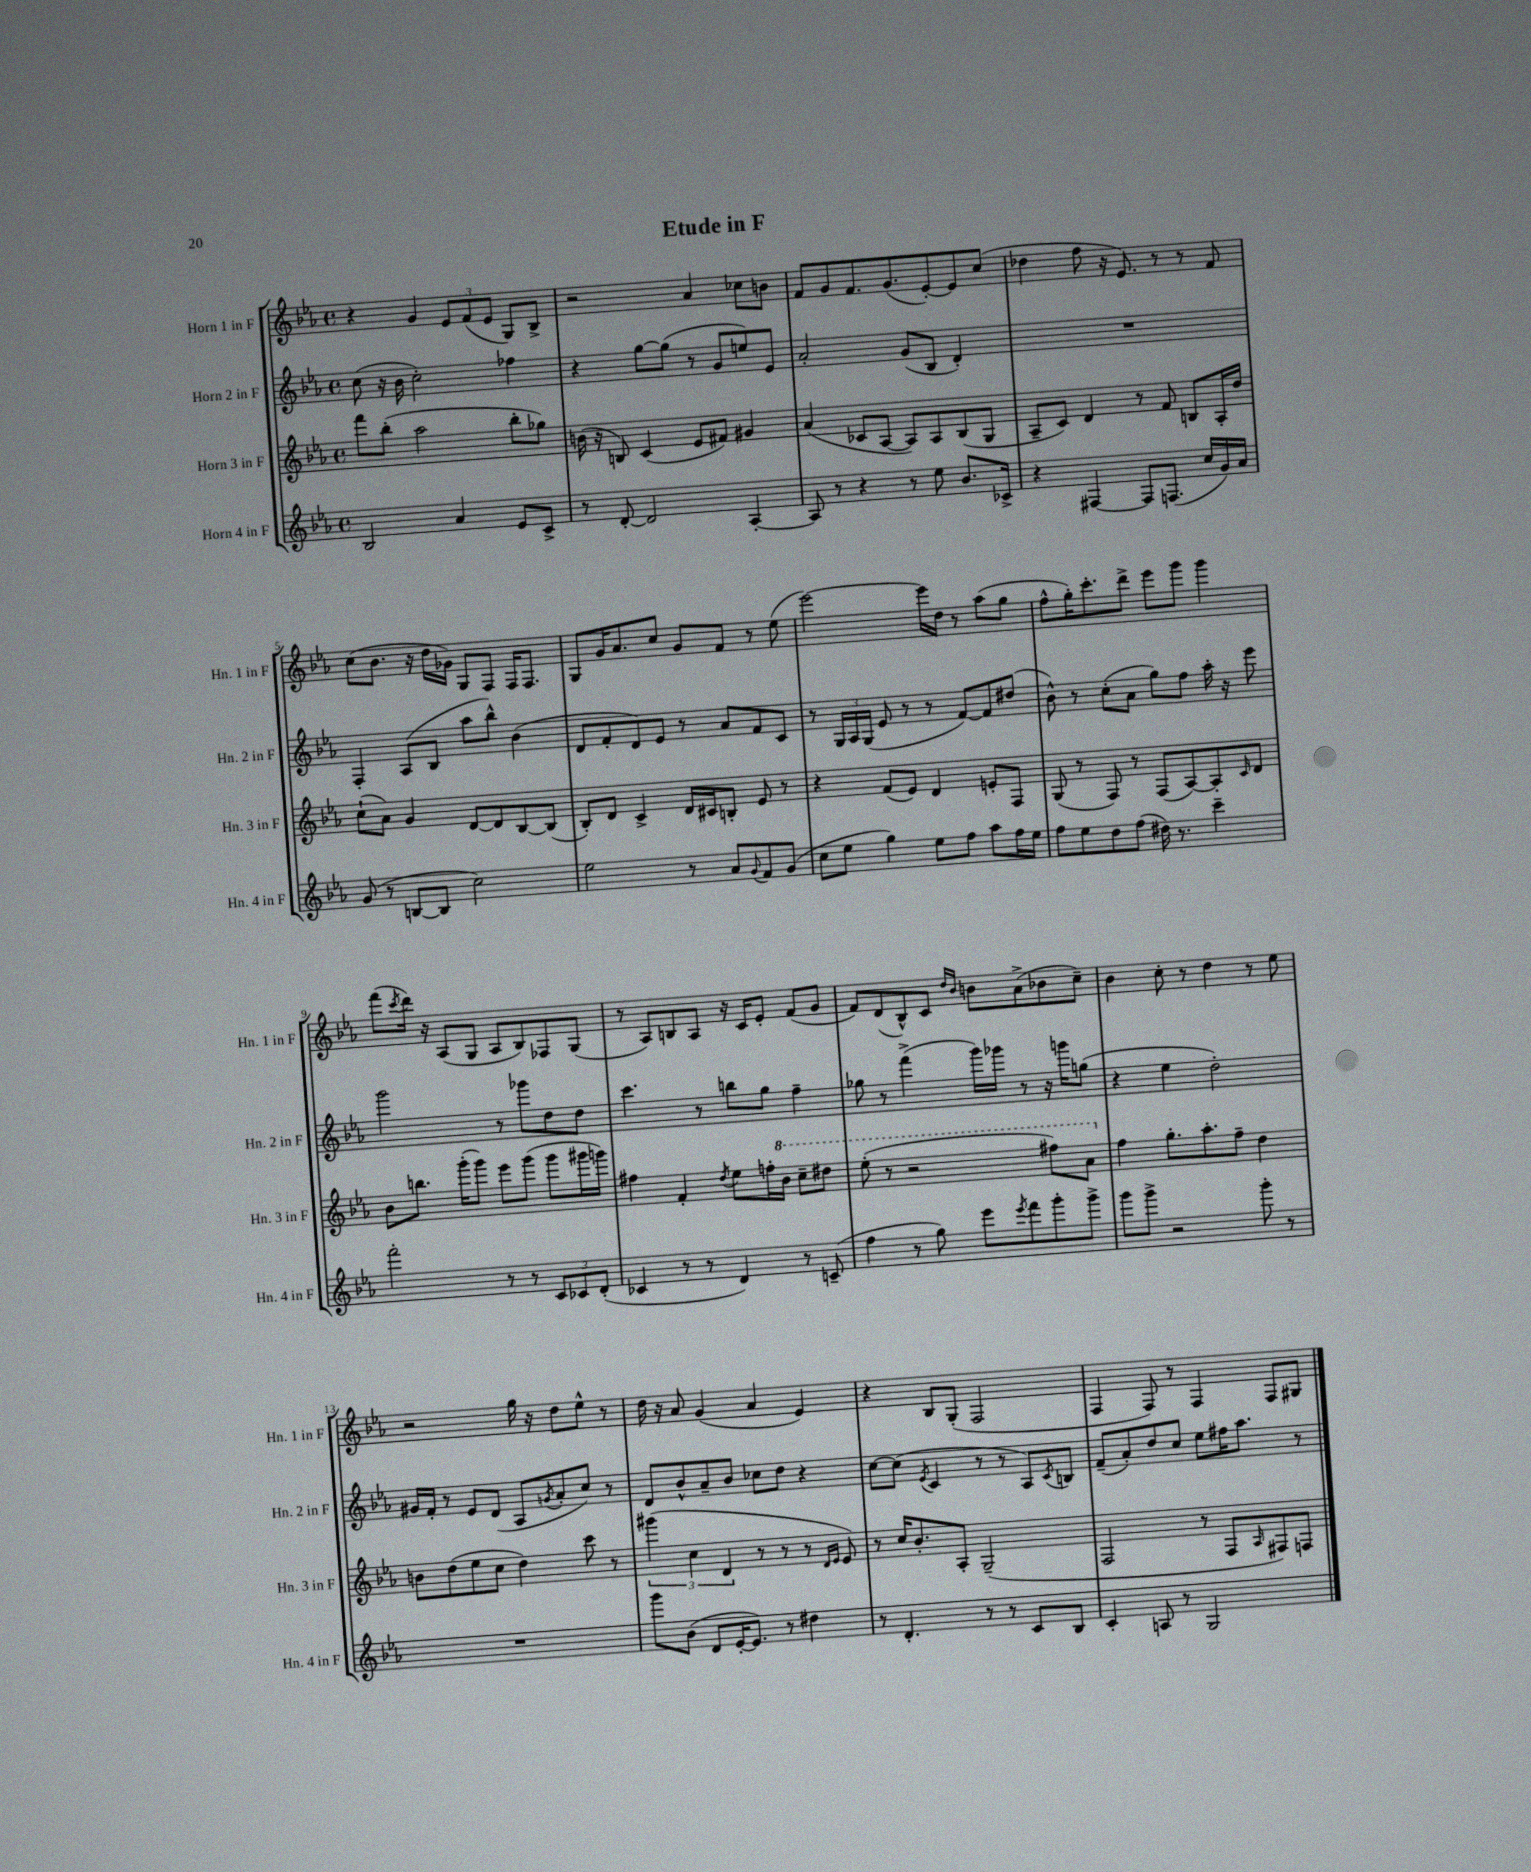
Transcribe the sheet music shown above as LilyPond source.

\header { title = "Etude in F" }
<<
\new StaffGroup <<
\new Staff = "s0" \with { instrumentName = "Horn 1 in F" shortInstrumentName = "Hn. 1 in F" } {
    \clef treble \key ees \major \defaultTimeSignature \time 4/4
    r4 g'4 \tuplet 3/2 { ees'8 f'8( ees'8 } g8) bes8-> |
    r2 aes'4 ces''8 b'8 |
    f'8 g'8 f'8. g'8.( ees'8~-.) ees'8 c''8( |
    des''4 f''8 r16 ees'8.) r8 r8 f'8 |
    c''8( bes'8. r16 d''16 ges'16) g8 f8 f16 f8. |
    g8 g'16 aes'8. c''8 g'8 f'8 r8 ees''8( |
    ees'''2~) ees'''16 d''16 r8 aes''8( g''8 |
    f''8-^ g''16-.) c'''8.-. d'''8-> ees'''8 g'''8 g'''4 |
    f'''8( \acciaccatura { c'''8 } d'''16) r16 aes8( g8 aes8 bes8) fes8 g8( |
    r8 aes8) b8 aes8 r16 c'16 ees'8-. f'8( g'8 |
    f'8) d'8( bes8-^) c'8 \grace { d''16 bes'16 } b'8 aes'8->( bes'8 c''8--) |
    bes'4 c''8-. r8 d''4 r8 ees''8 |
    r2 g''16 r16 d''8 ees''8-^ r8 |
    d''16 r16 aes'8 g'4( aes'4 ees'4) |
    r4 bes8 g8-.( f2 |
    f4 f8) r8 f4 f8 gis8 \bar "|." |
}
\new Staff = "s1" \with { instrumentName = "Horn 2 in F" shortInstrumentName = "Hn. 2 in F" } {
    \clef treble \key ees \major \defaultTimeSignature \time 4/4
    c''8( r16 bes'16 c''2-.) fes''4 |
    r4 g''8~ g''8( r8 g'8 e''8) ees'8 |
    aes'2-. g'8( bes8 d'4-.) |
    R1 |
    f4-. aes8( bes8 aes''8 bes''8-^) bes'4( |
    d'8 f'8-. d'8) ees'8 r8 aes'8 f'8 c'8 |
    r8 \tuplet 3/2 { g16 aes16 g16( } ees'8 r8 r8 f'8~) f'8 dis''8( |
    bes'8-^) r8 c''8-.( aes'8 g''8) f''8 aes''16-. r16 ees'''8 |
    g'''2 r8 ges'''8 d''8 d''8 |
    c'''4. r8 b''8 g''8 f''4-- |
    ges''8 r8 f'''4->( g'''16) ges'''16 r8 r16 g'''16 g''8( |
    r4 ees''4 d''2-.) |
    gis'16 f'16-. r8 ees'8 d'8( aes8 \acciaccatura { g'8 } aes'8-. c''8) r8 |
    d'8 bes'8-^ aes'8-- bes'8 ces''8 d''8 r4 |
    c''8~ c''8( \acciaccatura { ees'8 } c'4 r8 r8 aes8) \acciaccatura { c'8 } b8 |
    f'8--( aes'8-.) d''8 c''8 ees''8 fis''16 aes''8. r8 \bar "|." |
}
\new Staff = "s2" \with { instrumentName = "Horn 3 in F" shortInstrumentName = "Hn. 3 in F" } {
    \clef treble \key ees \major \defaultTimeSignature \time 4/4
    f'''8 bes''8-.( aes''2 bes''8-. ges''8) |
    b'16( r16 b8) c'4( ees'8 fis'8) gis'4 |
    aes'4( ces'8 aes8~ aes8) aes8 bes8( g8 |
    aes8-- c'8) d'4 r8 f'8 b8 aes16-. d''16 |
    c''8-!( aes'8) g'4 d'8~ d'8 bes8~ bes8( |
    bes8-.) d'8 c'4-> d'16 cis'16 b8-. ees'8 r8 |
    r4 f'8( ees'8) d'4 e'8-. f8 |
    g8( r8 f8) r8 f8( aes8~) aes8-. \grace { c'16 } d'8 |
    bes'8 b''8. g'''16-.( g'''8) ees'''8 g'''8( g'''8 gis'''16 g'''16) |
    fis''4 f'4-. \acciaccatura { d''8 } ees''8 f''16-. \ottava #1 bes''16 c'''8-- dis'''8 |
    ees'''8-.( r8 r2 fis'''8) aes''8 \ottava #0 |
    f''4 g''8.-. aes''8.-. f''8-- d''4 |
    b'8 d''8( ees''8 c''8 d''4) c'''8 r8 |
    \tuplet 3/2 { gis'''4( c''4 d'4 } r8 r8 r8 \grace { d'16 ees'16 } ees'8) |
    r8 c''16 bes'8.-. aes8-. g2--( |
    f2 r8 f8 \grace { aes16 } fis8) f8 \bar "|." |
}
\new Staff = "s3" \with { instrumentName = "Horn 4 in F" shortInstrumentName = "Hn. 4 in F" } {
    \clef treble \key ees \major \defaultTimeSignature \time 4/4
    bes2 aes'4 ees'8 c'8-> |
    r8 d'8~-. d'2 aes4~-. |
    aes8 r8 r4 r8 ees''8 bes'8. ces'16-> |
    r4 fis4~ fis8 f8.( c''16 g'16) aes'16 |
    g'8( r8 b8~ b8 c''2) |
    ees''2 r8 aes'8 \appoggiatura { g'8 } f'8 g'8( |
    c''8 ees''8 g''4) ees''8 f''8 aes''8 f''16 ees''16 |
    f''8 ees''8 d''8 f''8( dis''16) r8. c'''4-- |
    f'''2-. r8 r8 \tuplet 3/2 { c'8 ces'8 d'8-.( } |
    ces'4 r8 r8 d'4) r8 c'8--( |
    f''4 r8 g''8) ees'''8 \acciaccatura { ees'''8 } f'''8 g'''8-. g'''8-> |
    g'''8 g'''8-> r2 g'''8-. r8 |
    R1 |
    g'''8 bes'8( d'8 ees'16~-. ees'8.) r8 dis''4 |
    r8 d'4.-. r8 r8 c'8 bes8 |
    c'4-. a8 r8 g2 \bar "|." |
}
>>
>>
